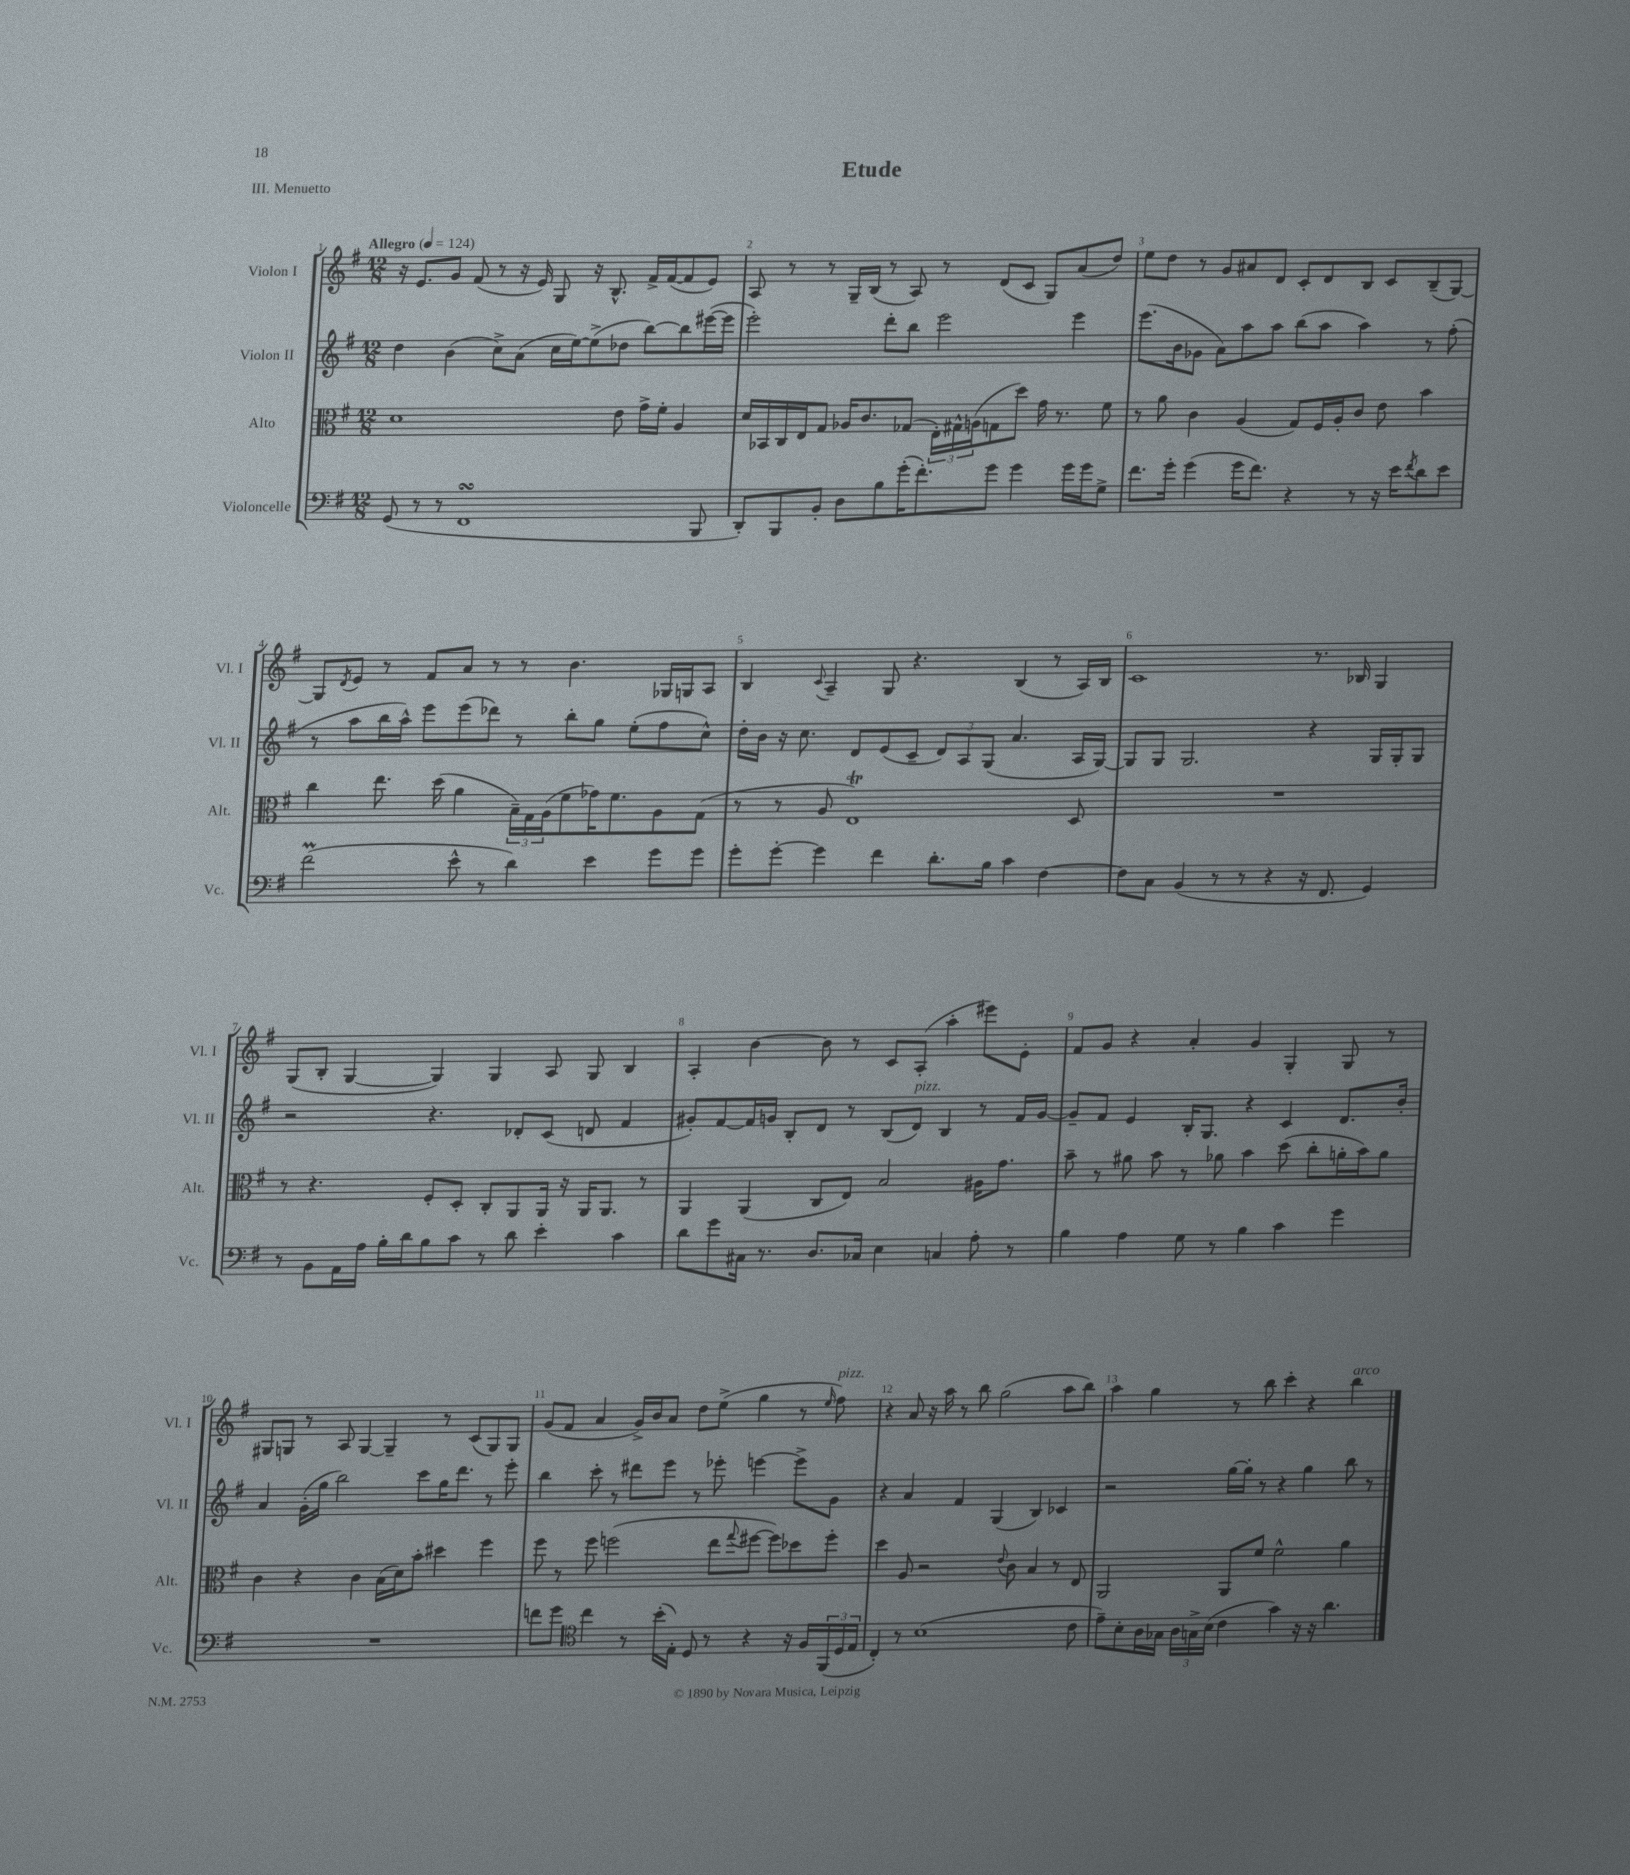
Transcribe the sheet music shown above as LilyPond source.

\header { title = "Etude" piece = "III. Menuetto" }
<<
\new StaffGroup <<
\new Staff = "s0" \with { instrumentName = "Violon I" shortInstrumentName = "Vl. I" } {
    \clef treble \key g \major \numericTimeSignature \time 12/8 \tempo "Allegro" 4 = 124
    r16 e'8. g'8 fis'8( r8 r16 e'16) g8 r16 b8.-^ fis'16-> fis'16~( fis'8 e'8) |
    a8 r8 r8 g16-- b16( r8 a8) r8 d'8( c'8 g8) a'8( d''8) |
    e''8 d''8 r8 g'8 ais'8 d'8 c'8-. d'8 b8 c'8 b8--( g8~) |
    g8 \acciaccatura { d'8 } e'8 r8 fis'8 a'8 r8 r8 b'4. ges16 g16 a8 |
    b4 \appoggiatura { c'8 } a4-- g8 r4. b4( r8 a16) b16 |
    c'1 r8. bes16 g4 |
    g8( b8-. g4~ g4) g4 a8 g8 b4 |
    a4-. b'4~ b'8 r8 c'8 a8-.( a''4-. eis'''8) e'8-. |
    fis'8 g'8 r4 a'4-. g'4 g4-. g8 r8 |
    gis8 g8 r8 a8 g4~ g4-- r8 c'8( g8) g8 |
    g'8( fis'8 a'4 g'16->) b'16 a'8 d''8 e''8->( g''4 r8 \grace { e''16 } fis''8^\markup { \italic "pizz." }) |
    r4 a'8 r16 a''16 r8 b''8 g''2( a''8 b''8) |
    a''4 g''4 r8 b''8 c'''4-. r4 b''4^\markup { \italic "arco" } \bar "|." |
}
\new Staff = "s1" \with { instrumentName = "Violon II" shortInstrumentName = "Vl. II" } {
    \clef treble \key g \major \numericTimeSignature \time 12/8
    d''4 b'4( c''8->) a'8( c''16 e''16~) e''8->( des''8 b''8~) b''8 eis'''16~( eis'''16 |
    e'''2-.) d'''8-. b''8 e'''2 e'''4 |
    e'''8.( b'16 ges'8 a'8) a''8 a''8 b''8( a''8 a''4) r8 fis''8-.( |
    r8 a''8 b''16 a''16-^) e'''8 e'''8( des'''8) r8 b''8-. g''8 e''8-.( fis''8 c''8-^) |
    d''16-. b'16 r16 c''8. d'8 e'8( c'8-- \tuplet 3/2 { d'8) a8 g8( } a'4. a16 g16~) |
    g8 g8 g2. r4 g16 g16-. g8 |
    r2 r4. des'8-. c'8( d'8 fis'4 |
    gis'8-.) fis'8~ fis'16 g'16 b8-. d'8 r8 b8( d'8^\markup { \italic "pizz." }) b4 r8 fis'16 g'16~ |
    g'8-- fis'8 e'4 b16-. g8. r4 c'4 d'8. b'16-. |
    a'4 g'16-.( g''16 b''2) c'''8 g''16 d'''8. r8 e'''8-. |
    b''4 c'''8-. r8 dis'''8 e'''8 r8 ees'''8-. e'''4~ e'''8-> g'8 |
    r4 a'4 fis'4 g4( b4) ces'4 |
    r2 g''16~ g''16-. r8 r4 g''4 b''8 r8 \bar "|." |
}
\new Staff = "s2" \with { instrumentName = "Alto" shortInstrumentName = "Alt." } {
    \clef alto \key g \major \numericTimeSignature \time 12/8
    d'1 e'8 g'16-> fis'16-. a4 |
    d'16 bes,16 c16 e16 g8 aes16 c'8. ges8( \tuplet 3/2 { e16-.) gis16-^ a16( } g8 d''8) g'16 r8. fis'8 |
    r8 a'8 c'4 a4( g8) fis16 a16-. c'8 e'8 b'4 |
    c''4 e''8. d''16( a'4 \tuplet 3/2 { b16--) g16 a16( } fis'8 ges'16) fis'8. a8 g8( |
    r8 r8 a8 e1\trill) d8 |
    R1. |
    r8 r4. fis8-. d8-. c8-. a,8 a,16 r16 a,16 a,8. r8 |
    a,4 a,4( c8 e8) b2 ais16 g'8. |
    b'8-- r8 ais'8 b'8 r8 aes'8 b'4 d''8( c''8-. a'16-. b'16) a'8 |
    c'4 r4 c'4 b16( d'16) b'8-. dis''4 fis''4 |
    fis''8 r8 fis''8 f''2( e''8 \appoggiatura { g''8 } fis''8~ fis''8) des''8 fis''8-. |
    d''4 a8 r2 \appoggiatura { e'8 } c'8 b4 r8 e8 |
    a,2 a,8 fis'8 fis'2-^ a'4 \bar "|." |
}
\new Staff = "s3" \with { instrumentName = "Violoncelle" shortInstrumentName = "Vc." } {
    \clef bass \key g \major \numericTimeSignature \time 12/8
    g,8( r8 r8 fis,1\turn b,,8 |
    d,8-.) b,,8 b,8-. d8 b8 g'16-.( fis'8.-.) g'8 g'4 g'16 g'16 g8-> |
    fis'8. g'16-. g'4( g'16 fis'8.) r4 r8 r16 e'16 \acciaccatura { fis'8 } d'8 e'8 |
    fis'2\prall( e'8-^ r8 d'4) e'4 g'8 g'8 |
    g'8-. g'8~-. g'4 fis'4 d'8.-. b16 c'4 fis4~ |
    fis8 c8 b,4( r8 r8 r4 r16 fis,8. g,4) |
    r8 b,8 a,16 a16 b16-. d'16 b8 c'8 r8 d'8 e'4-. c'4 |
    d'8 g'8 cis16 r8. d8. ces16 e4 c4 a8-. r8 |
    b4 a4 g8 r8 b4 c'4 g'4 |
    R1. |
    f'8 g'8 \clef tenor c''4 r8 b'16-.( e16-.) d8 r8 r4 r16 fis16 \tuplet 3/2 { fis,16( d16 e16 } |
    c4-.) r8 b1( c'8 |
    e'8--) b8-. a16 ges16 \tuplet 3/2 { a16 g16-> b16( } c'4 g'4) r16 r16 a'4. \bar "|." |
}
>>
>>
\layout { \context { \Score \override BarNumber.break-visibility = ##(#f #t #t) barNumberVisibility = #all-bar-numbers-visible } }
